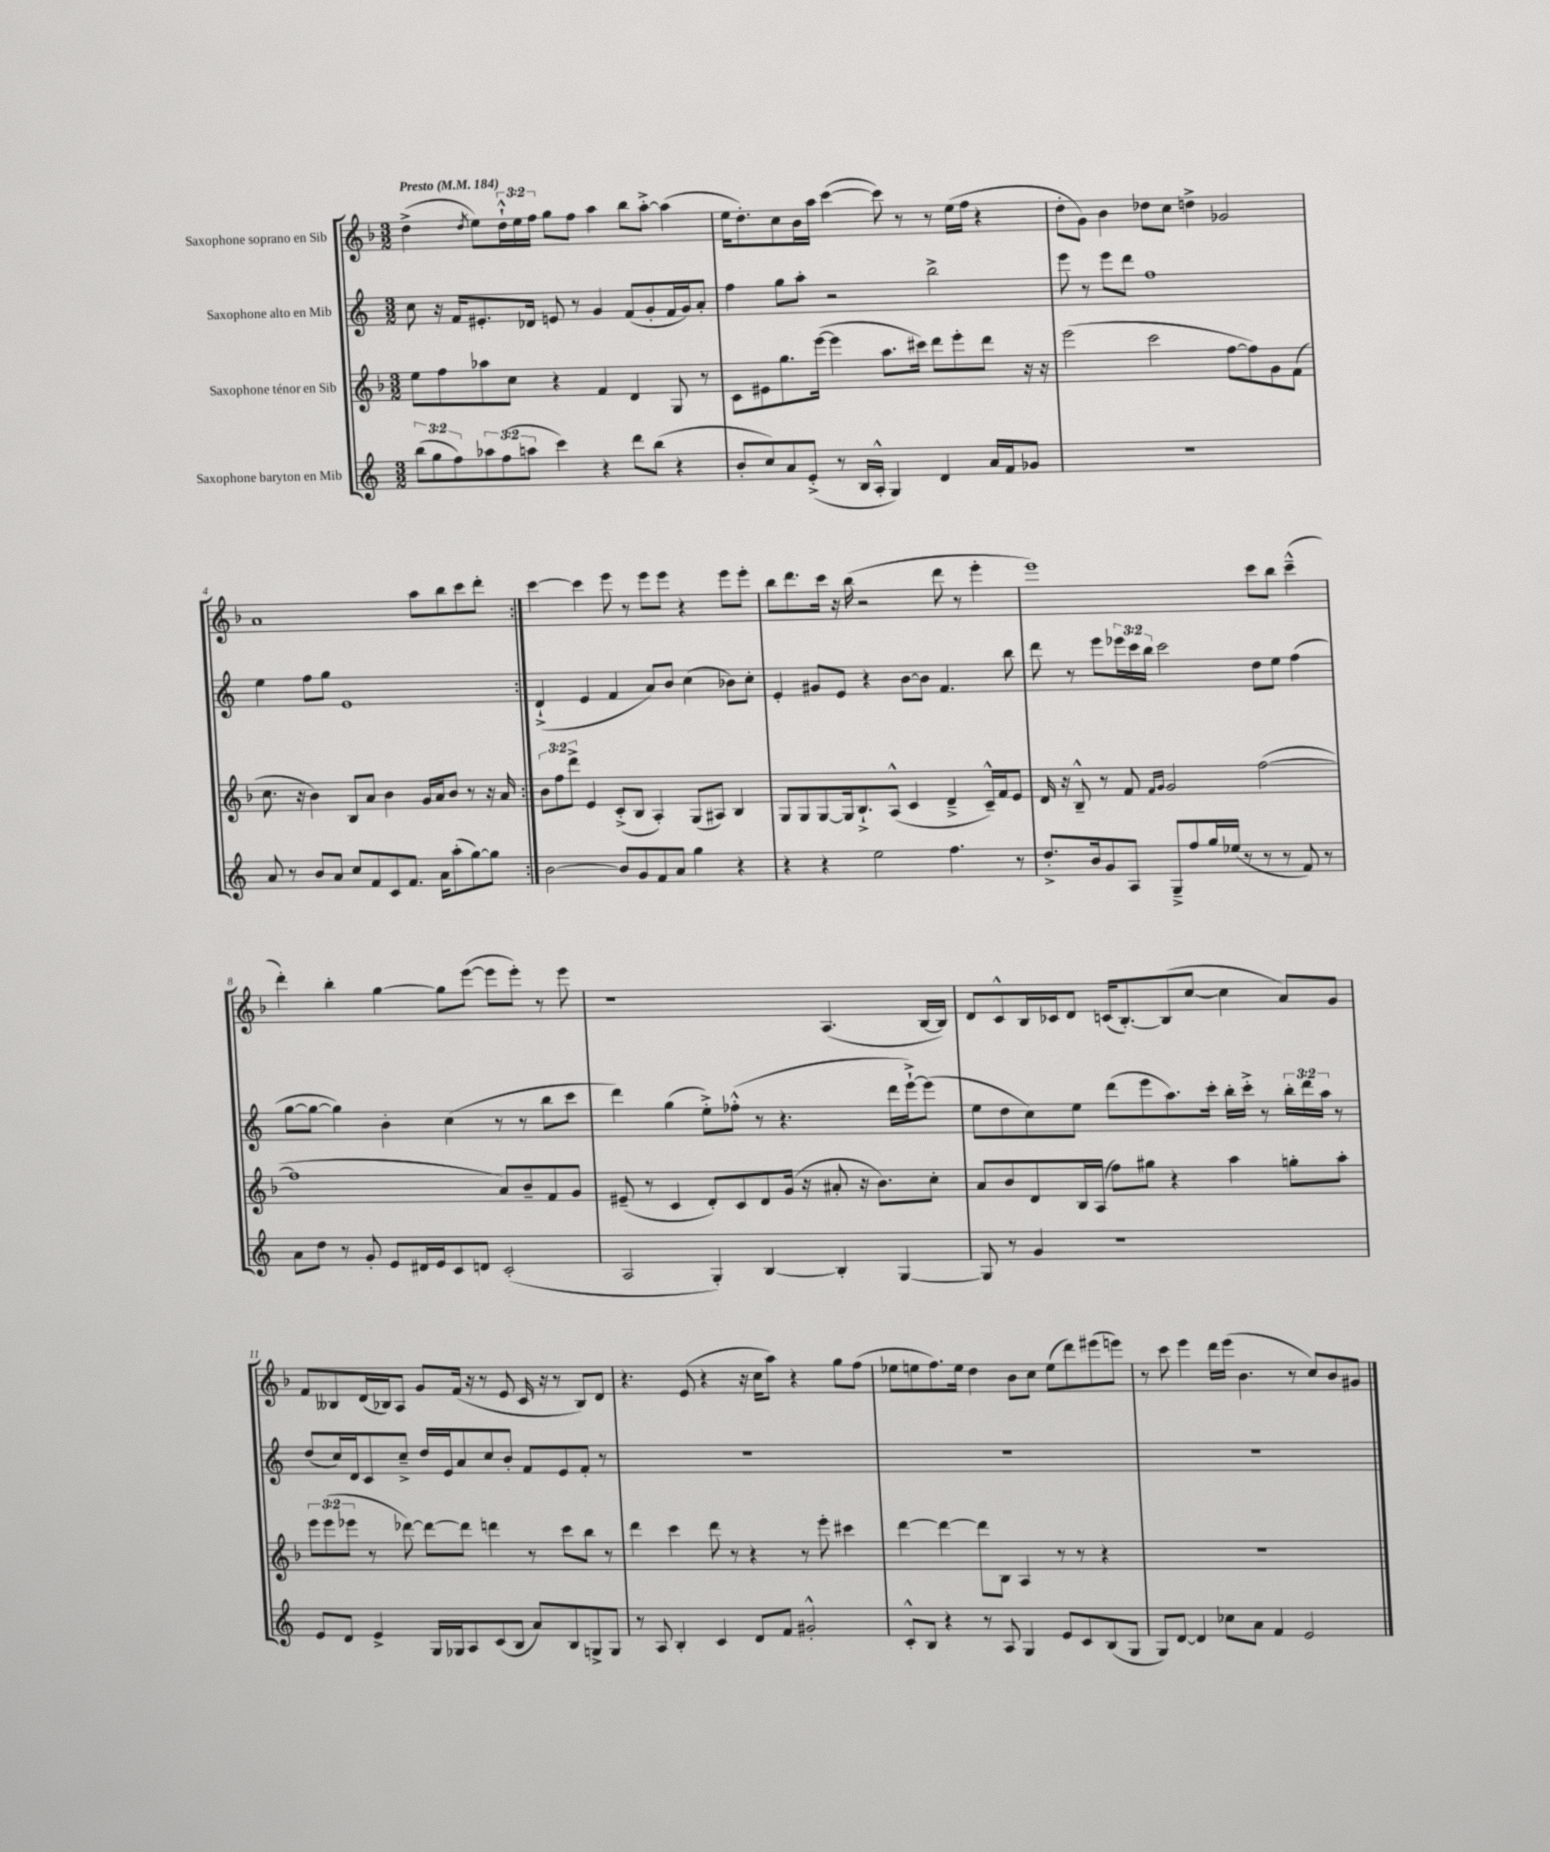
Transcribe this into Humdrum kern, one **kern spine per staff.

**kern	**kern	**kern	**kern
*part4	*part3	*part2	*part1
*staff4	*staff3	*staff2	*staff1
*I"Saxophone baryton en Mib	*I"Saxophone ténor en Sib	*I"Saxophone alto en Mib	*I"Saxophone soprano en Sib
*clefG2	*clefG2	*clefG2	*clefG2
*k[]	*k[b-]	*k[]	*k[b-]
*M3/2	*M3/2	*M3/2	*M3/2
*MM184	*MM184	*MM184	*MM184
=1	=1	=1	=1
!	!	!	!LO:TX:a:B:t=Presto
(12bb\L	8ee\L	8cc\	(4dd^\
12gg\	.	.	.
.	8ff\	16r	.
12ff\)	.	.	.
.	.	16f/KL	.
.	.	.	8qdd/
12aa-X\	8aa-X\	8.e#X'/	8ee\L)
(12ff\	.	.	.
.	8cc\J	.	24dd`^^\L
12aan\J	.	.	24ee\
.	.	16d-X/Jk	.
.	.	.	24ff\JJ
4ccc\)	4r	8en/	8gg\L
.	.	8r	8ff\J
4r	4f/	4g/	4aa\
8ddd\L	4d/	(8f/L	8bb-\L
(8bb\J	.	8g'/	[8aa'^\J
4r	8G/	16f/L	(4aa\]
.	.	16g/J)	.
.	8r	8a'/J	.
=2	=2	=2	=2
8b'/L	8c\L	4ff\	16ee\KL
.	.	.	8.dd'\)
8cc/)	8e#X\	.	.
8a/	8.gg\	8gg\L	8cc\
(8e'^/J	.	8aa'\J	16b-\L
.	([16eee\Jk	.	16aa\JJ
8r	4eee\]	2r	([4ccc\
16B/LL	.	.	.
16A'^^/JJ	.	.	.
4G/)	8.aa\L	.	8ccc\])
.	.	.	8r
.	16ccc#X\Jk)	.	.
4d/	8ddd\L	2bb^\	8r
.	8eee'\	.	(16ee\LL
.	.	.	16ff\JJ
16a/LL	8ddd\J	.	4r
16f/J	.	.	.
8g-X/J	16r	.	.
.	16r	.	.
=3	=3	=3	=3
1.r	(2eee\	8eee\	8dd'\L
.	.	8r	8g\J)
.	.	8eee\L	4b-\
.	.	8ddd\J	.
.	2ccc\	1ff	8dd-X\L
.	.	.	8cc\J
.	.	.	4ddn^\
.	[8ff\L	.	2g-X/
.	8ff\])	.	.
.	8g\	.	.
.	(8f\J	.	.
!!LO:LB:g=z
=4	=4	=4	=4
8a/	8.cc\	4ee\	1a
8r	.	.	.
.	16r	.	.
8b/L	4b-\)	8ff\L	.
8a/J	.	8gg\J	.
8cc/L	8B-/L	1e	.
8f/	8a/J	.	.
8c/	4b-\	.	.
8.f/J	.	.	.
.	16g/LL	.	8aa\L
16a\KL	16a/J	.	.
(8aa'\	8b-/J	.	8bb-\
[8gg\)	8r	.	8ccc\
8gg\J]	16r	.	8ddd'\J
.	16a/	.	.
=5:|!	=5:|!	=5:|!	=5:|!
[2b\	12b-\L	(4d`^/	[4ccc\
.	12ff\	.	.
.	12ddd^\J	.	.
.	4e/	4e/	4ccc\]
8b/L]	(8c'^/L	4f/	8eee\
8g/	8B-/J	.	8r
8f/	4A'/)	8a/L)	8eee\L
8a/J	.	8b/J	8eee\J
4gg\	(8G/L	(4cc\	4r
.	8A#X/J)	.	.
4r	4B-/	8b-X\L)	8eee\L
.	.	8cc'\J	8eee'\J
=6	=6	=6	=6
4r	8G/L	4e'/	8bb-\L
.	8G/	.	8.ddd\
4r	[8G/	8g#X/L	.
.	.	.	16ccc\Jk
.	16G/k]	8e/J	16r
.	8.B-`^/	.	(16bb-\
2ee\	.	4r	2r
.	(8A^^/J	.	.
.	4c/	[8b\L	.
.	.	8b\J]	.
4.ff\	4d~^/	4.f/	8ddd\
.	.	.	8r
.	16c~^^/LL)	.	4eee'\
.	16f/J	.	.
8r	8e/J	8bb\	.
=7	=7	=7	=7
8.dd'^/L	16d/	8ddd\	1eee)
.	16r	.	.
.	8B-~^^/	8r	.
16b/k	.	.	.
8g/	8r	8eee\L	.
8A/J	8f/	24eee-X\L	.
.	.	24ccc\	.
.	.	24bb\JJ	.
.	16qqf/LL	.	.
.	16qqg/JJ	.	.
8G~^/L	2g/	2ccc\	.
8ff/	.	.	.
16gg/L	.	.	.
(16ee-X/JJ	.	.	.
8r	.	.	.
8r	([2ff\	8dd\L	8ccc\L
8r	.	8ee\J	8bb-\J
8f/)	.	(4ff\	(4ccc~^^\
8r	.	.	.
!!LO:LB:g=z
=8	=8	=8	=8
8a\L	1ff]	[8gg\L	4ddd'\)
8dd\J	.	8gg\J_	.
8r	.	4gg\])	4bb-'\
8g'/	.	.	.
8e/L	.	4b'\	[4gg\
16d#X/L	.	.	.
16e/J	.	.	.
8c/	.	(4cc\	8gg\L]
8dn/J	.	.	([8eee\J
(2c'/	8a/L)	8r	8eee\L]
.	8b-~/	8r	8eee'\J)
.	8f/	8bb\L	8r
.	8g/J	8ccc\J	8eee\
=9	=9	=9	=9
2A/	(8e#X~/	4ddd\)	1r
.	8r	.	.
.	4c/	(4gg\	.
4G'/)	8d'/L)	8ee'^\L)	.
.	8c/	(8ff-X'^^\J	.
[4B/	8d/	8r	.
.	(16g/Jk	4.r	.
.	16r	.	.
4B'/]	8a#X'/	.	(4.A/
.	16r	.	.
.	8.b-\L)	.	.
[4G/	.	16ddd\LL	.
.	.	[16eee`^\J)	.
.	8cc'\J	(8eee\J]	[16B-/LL
.	.	.	16B-/JJ])
=10	=10	=10	=10
8G/]	8a/L	8ee\L	8d/L
8r	8b-/	8dd\	8c^^/
4g/	8d/	8cc\)	16B-/L
.	.	.	16c-X/J
.	16B-/L	8ee\J	8d/J
.	(16A/JJ	.	.
1r	8ff\L)	(8ddd\L	(16cn/KL
.	.	.	[8.B-'/)
.	8gg#X\J	8eee\	.
.	4r	8.aa\)	(8B-/]
.	.	.	[8cc/J
.	.	16ccc'\Jk	.
.	4aa\	16bb'\LL	4cc\]
.	.	16ccc'^\JJ	.
.	.	8r	.
.	8ggn'\L	24bb'\LL	8a/L)
.	.	24ddd\	.
.	.	24aa\JJ	.
.	8aa'\J	8r	8g/J
!!LO:LB:g=z
=11	=11	=11	=11
8e/L	12eee\L	(8dd/L	8f/L
.	(12eee\	.	.
8d/J	.	16cc/L)	8B--X/
.	12eee-X\J	.	.
.	.	16d/J	.
4e^/	8r	8c/	(16d/L
.	.	.	16B-X/J)
.	[8ddd-X\)	8cc~^/J	8A/J
16G/LL	8ddd-\L_	16dd/LL	8g/L
16G-X/J	.	16e/J	.
8A/	8ddd-\J]	8a/	(16f/Jk
.	.	.	16r
(8c/	4dddn\	8cc/	8r
8B/J	.	8b'/J	8e/
8a/L)	8r	8f/L	16c/
.	.	.	16r
8B/	8ccc\L	8e/	8r
8Gn^/	8bb-\J	8f'/J	8B-/L)
8G/J	8r	8r	8d/J
=12	=12	=12	=12
8r	4ddd\	1.r	4.r
8A/	.	.	.
4B'/	4ccc\	.	.
.	.	.	(8e/
4c/	8ddd\	.	4r
.	8r	.	.
8d/L	4r	.	16r
.	.	.	16cc\KL
8f/J	.	.	8aa\J)
2g#X'^^/	8r	.	4r
.	8eee'\	.	.
.	4ccc#X\	.	8gg\L
.	.	.	(8ff\J
=13	=13	=13	=13
8c'^^/L	[4ddd\	1.r	8ee-X\L
8B/J	.	.	8een\
4r	4ddd\_	.	8.ff\)
.	.	.	16ee\Jk
8r	8ddd\L]	.	4dd\
8A/	8B-\J	.	.
4G/	4A/	.	8b-\L
.	.	.	8cc\J
8e/L	8r	.	(8ee\L
8c/	8r	.	8ddd\)
(8B/	4r	.	(8eee#X\
8G/J	.	.	8eeen\J)
=14	=14	=14	=14
8G/L)	1.r	1.r	8r
[8d/J	.	.	8ccc\
4d/]	.	.	4eee\
8cc-X\L	.	.	16ddd\LL
.	.	.	(16eee\JJ
8a\J	.	.	4.b-\
4f/	.	.	.
2e/	.	.	8r
.	.	.	8cc/L)
.	.	.	8b-/
.	.	.	8g#X/J
==	==	==	==
*-	*-	*-	*-
